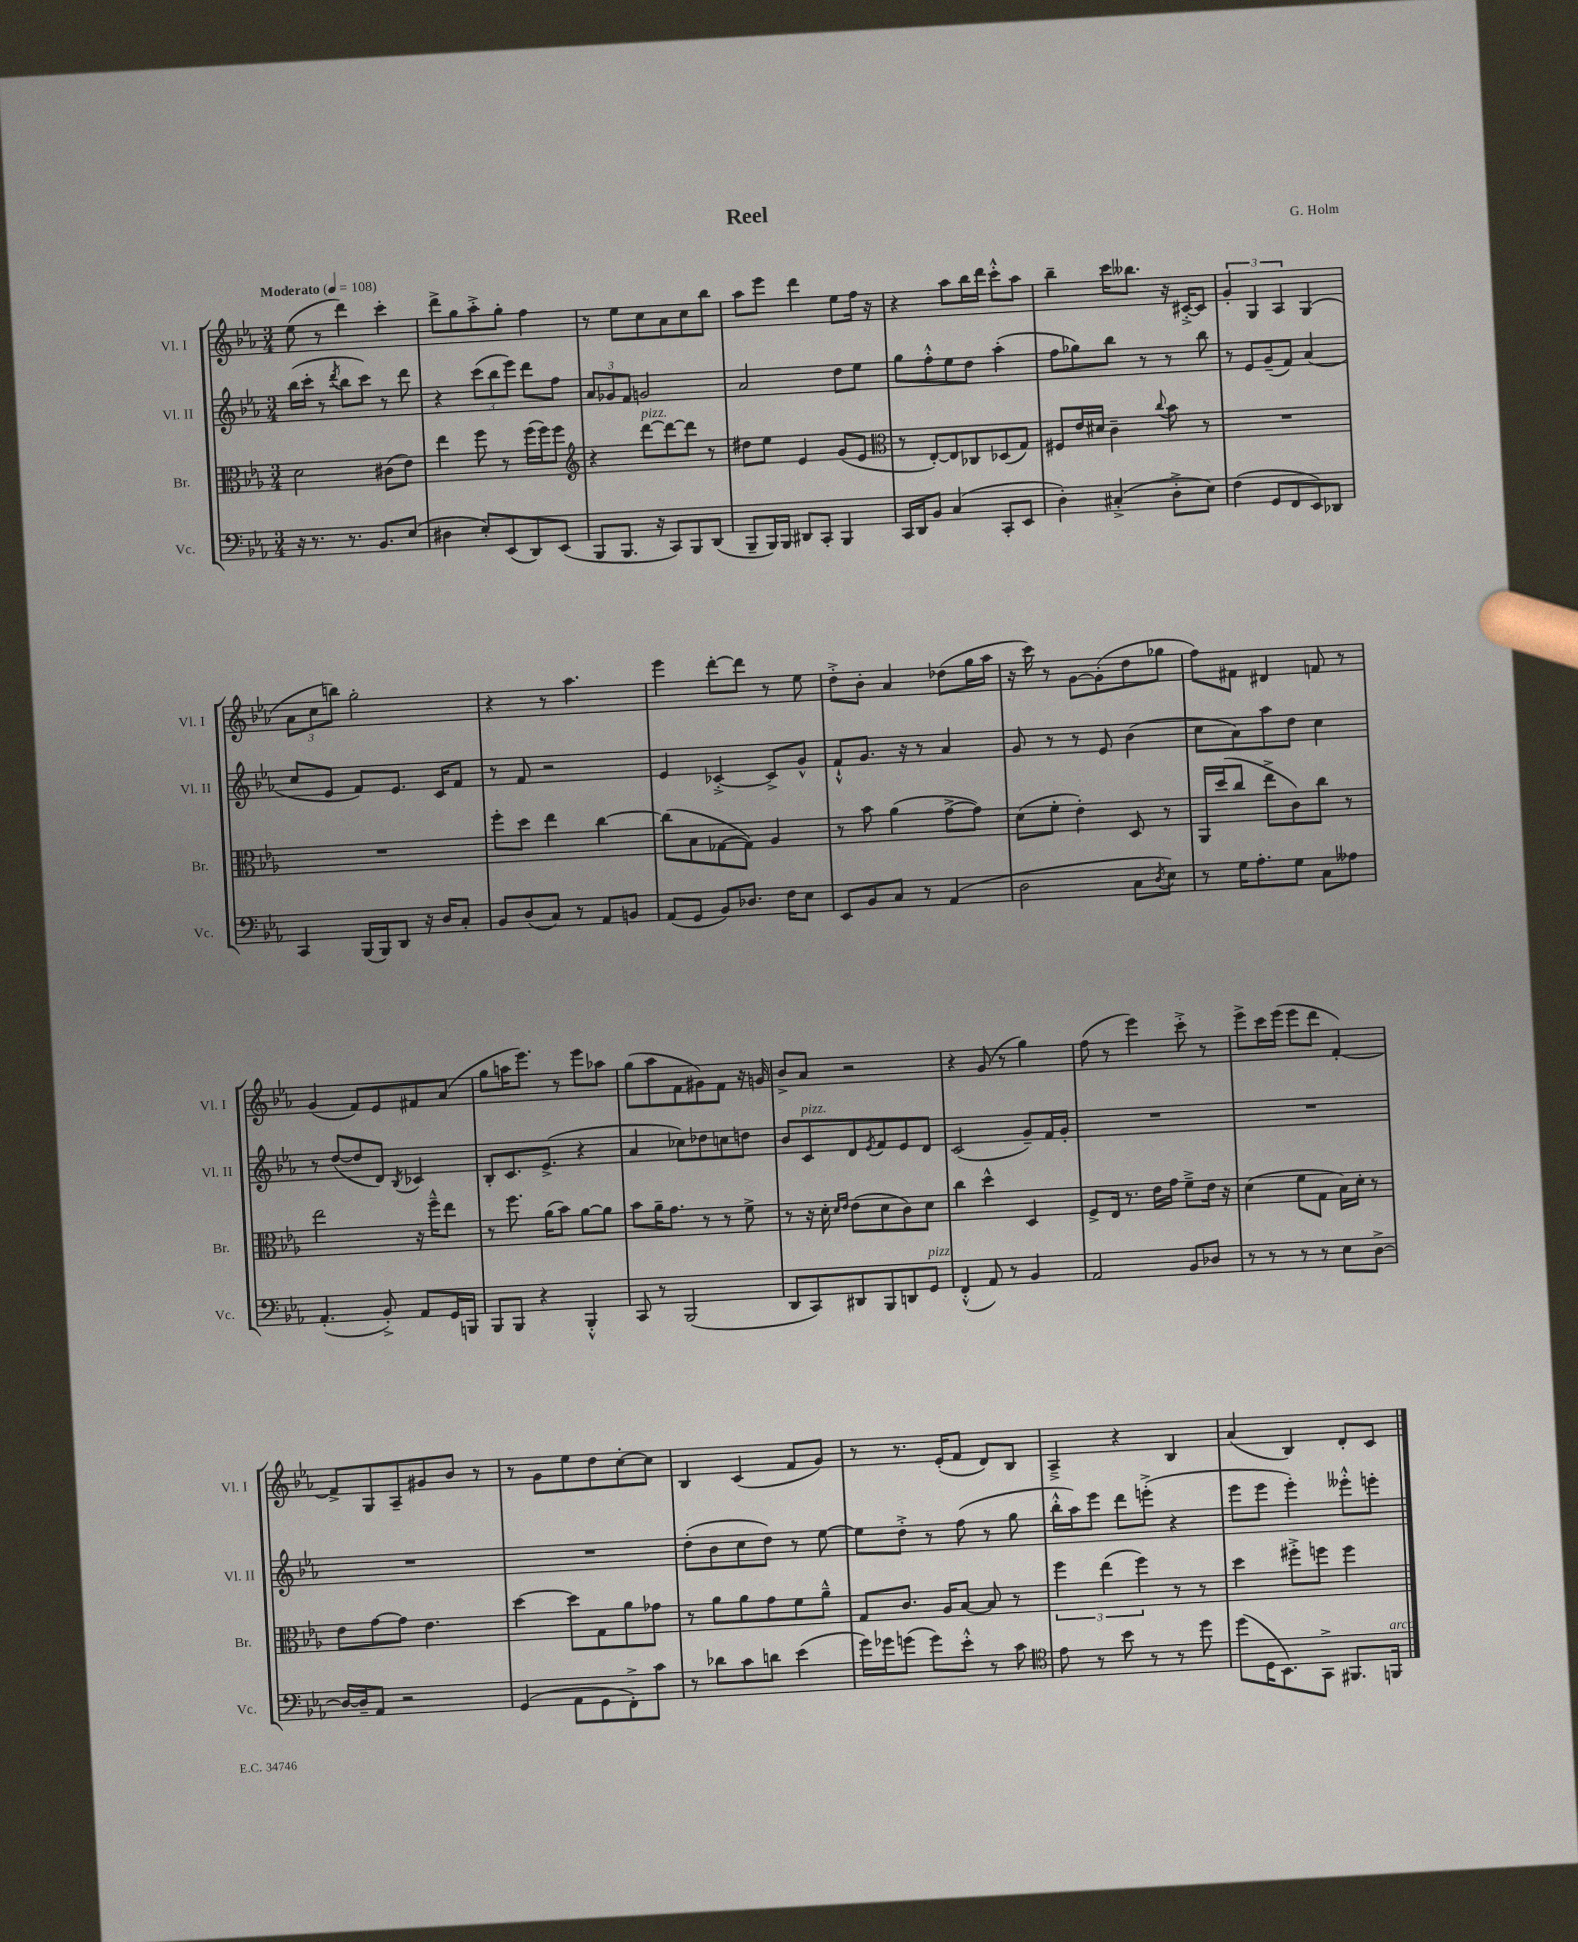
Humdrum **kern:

**kern	**kern	**kern	**kern
*staff4	*staff3	*staff2	*staff1
*clefF4	*clefC3	*clefG2	*clefG2
*k[b-e-a-]	*k[b-e-a-]	*k[b-e-a-]	*k[b-e-a-]
*M3/4	*M3/4	*M3/4	*M3/4
*MM108	*MM108	*MM108	*MM108
16r	2d	(16bb-	(8ee-
8.r	.	16ccc'	.
.	.	8r	8r
.	.	8qddd	.
8.r	.	8bb-	4ddd)
.	.	8ccc)	.
8.BB-	.	.	.
.	(8c#	8r	4ccc'
(8E-	8e-)	8ddd	.
=	=	=	=
4D#	4ee-	4r	8ddd^
.	.	.	8gg
8E-')	8ff	(12ccc	8aa-'^
.	.	12bb-	.
(8EE-	8r	.	8gg'
.	.	12eee-)	.
8DD)	(16ff	8ddd	4ff
.	16ff)	.	.
(8EE-	8ff	8ff	.
=	=	=	=
*	*clefG2	*	*
8BBB-	4r	12a-	8r
.	.	12g-	.
8.BBB-	.	.	8ee-
.	.	12f	.
.	[8ddd	2g	8cc
16r	.	.	.
8CC)	8ddd_	.	8a-
8BBB-	8ddd]	.	8cc
(8DD	8r	.	8bb-
=	=	=	=
8BBB-~	8dd#	2a-	8aa-
16BBB-)	8ee-	.	8eee-
16BBB-	.	.	.
8DD#	4e-	.	4ddd
8CC'	.	.	.
4BBB-	(8g	8dd	8ee-
.	8e-	8ee-	16ff
.	.	.	16r
=	=	=	=
*	*clefC3	*	*
16CC	8r	8gg	4r
16DD	.	.	.
8BB-	[8E-')	8ff'^^	.
(4C	8E-]	8ee-	8aa-
.	8C-	8dd	16bb-
.	.	.	16ddd
8CC'	(8D-	(4aa-'	8ccc'^^
8EE-	8G)	.	8aa-
=	=	=	=
4D')	8F#	8ff	4bb-~
.	16e-	8gg-)	.
.	16d#	.	.
(4C#'^	4c~	8bb-	16ccc
.	.	.	8.bb--
.	.	8r	.
.	8qqcc	.	.
8D'^	8b-	8r	16r
.	.	.	[16c#'^
8E-)	8r	8bb-	8c#]
=	=	=	=
(4F	2.r	8r	6g'
.	.	8e-	.
.	.	.	6G
8GG	.	(8g~	.
.	.	.	6A-
8FF	.	8f)	.
8EE-)	.	(4a-	(4G
8DD-	.	.	.
=	=	=	=
4CC	2.r	8cc	12a-
.	.	.	12cc
.	.	8e-	.
.	.	.	12bb)
(16BBB-	.	8f)	2gg'
16BBB-)	.	.	.
8DD	.	8.e-	.
16r	.	.	.
16D	.	16c	.
8C'	.	8f	.
=	=	=	=
8BB-	8ff'	8r	4r
(8D	8dd	8f	.
8C)	4ee-	2r	8r
8r	.	.	4.aa-
8AA-	[4cc	.	.
8BB	.	.	.
=	=	=	=
(8AA-	(8cc]	4e-	4eee-
8GG	8B-	.	.
8BB-)	[8G-	[4c-'^	[8ddd'
8.D-	8G-])	.	8ddd]
.	4A-	8c-^]	8r
16F	.	.	.
8E-	.	8g^^	8ee-
=	=	=	=
8EE-	8r	8f`^^	8dd'^
8BB-	8b-	8.g	8b-'
8C	(4a-	.	4a-
.	.	16r	.
8r	.	8r	.
(4AA-	[8g^	4a-	(8dd-
.	8g])	.	16gg
.	.	.	16aa-
=	=	=	=
2D	(8d	8g	16r
.	.	.	16ccc)
.	8f'	8r	8r
.	4e-')	8r	[8g
.	.	8e-	(8g']
8C	8D	(4b-	8dd
8qD	.	.	.
8E-)	8r	.	8gg-
=	=	=	=
8r	16AA-	8cc	8ff)
.	(16dd	.	.
16G	8cc	8a-)	8f#
8.A-'	.	.	.
.	8ee-^	8aa-	4d#
8G	8c)	8dd	.
8C	8cc	4cc	8f
8A--	8r	.	8r
=	=	=	=
(4.AA-'	2ee-	8r	(4g
.	.	([8dd	.
.	.	8dd]	8f)
8BB-'^)	.	8d)	8e-
.	.	8qB-	.
8AA-	16r	4c-	8f#
.	16ff~^^	.	.
16GG	8ee-	.	(8a-
16BBB	.	.	.
=	=	=	=
8BBB-	8r	8B-'	8gg
8BBB-	8.ff	8.c	16aa
.	.	.	8.eee-)
4r	.	.	.
.	(16a-	(8.e-^	.
.	8b-)	.	8r
4BBB-'^^	[8a-	4r	8eee-
.	8a-]	.	8aa-
=	=	=	=
8CC	8b-	4a-	(8gg
8r	16a-~	.	8aa-
.	8.g	.	.
(2BBB-	.	8cc-)	8f
.	8r	8dd-	8g#)
.	8r	8cc	8f
.	8f^	8dd	16r
.	.	.	16g
=	=	=	=
8DD	8r	8b-	8b-^
8CC)	16r	8c	8a-
.	16d'	.	.
.	16qqd	.	.
.	16qqe-	.	.
8DD#	(8e-	8d	2r
.	.	8qe-	.
8BBB-	8d	8f	.
8DD	8c)	8e-	.
8GG	8d	8d	.
=	=	=	=
(4FF'^^	4cc	(2c	4r
8AA-)	4dd^^	.	(8g
8r	.	.	8r
4BB-	4D	8g~)	4gg)
.	.	16f	.
.	.	16g'	.
=	=	=	=
2AA-	8F^	2.r	(8ff
.	16E-	.	8r
.	8.r	.	.
.	.	.	4eee-)
.	16e-	.	.
.	16g	.	.
8BB-	8f~^	.	8ccc'^
8D-	16e-	.	8r
.	16r	.	.
=	=	=	=
8r	(4d	2.r	8eee-^
8r	.	.	16ccc
.	.	.	(16eee-
8r	8f	.	8eee-
8r	8G	.	8ddd
8E-	16B-)	.	[4f')
.	16d'	.	.
[8D^	8r	.	.
=	=	=	=
16D_	8e-	2.r	8f^]
16D~]	.	.	.
8AA-	[8g	.	8G
2r	8g]	.	8A-~
.	4.e-	.	8g#
.	.	.	8b-
.	.	.	8r
=	=	=	=
(4GG	[4dd	2.r	8r
.	.	.	8g
8AA-	8dd]	.	8ee-
8GG	8G	.	8dd
8FF'^)	8a-	.	[8cc'
8c	8g-	.	8cc]
=	=	=	=
8r	8r	(8dd'	4B-
8d-	8a-	8b-	.
8c	8a-	8cc	(4c
8d	8g	8dd)	.
(4e-	8f	8r	8f
.	8a-~^^	[8ee-	8g)
=	=	=	=
16g)	8G	8ee-]	8r
16g-	.	.	.
(8g	8.c	8dd'^	8.r
8g)	.	8r	.
.	16A-	.	(16e-'
8e-'^^	[8B-	(8ff	8f
8r	8B-]	8r	8d)
8c	8r	8gg	8B-
=	=	=	=
*clefC4	*	*	*
8e-	6ff	16bb-'^^	4A-~^
.	.	16aa-)	.
8r	.	8eee-	.
.	(6ee-	.	.
8b-	.	8ddd	4r
.	6ff)	.	.
8r	.	(8eee'^	.
8r	8r	4r	4B-
8dd	8r	.	.
=	=	=	=
(8dd	4dd	8eee-	(4a-
16D	.	8eee-	.
8.BB-)	.	.	.
.	8ff#'^	4eee-')	4B-)
8GG^	8ff	.	.
8.FF#	4ff	8eee--'^^	8d'
.	.	8eee'	8c
16FF	.	.	.
==	==	==	==
*-	*-	*-	*-
